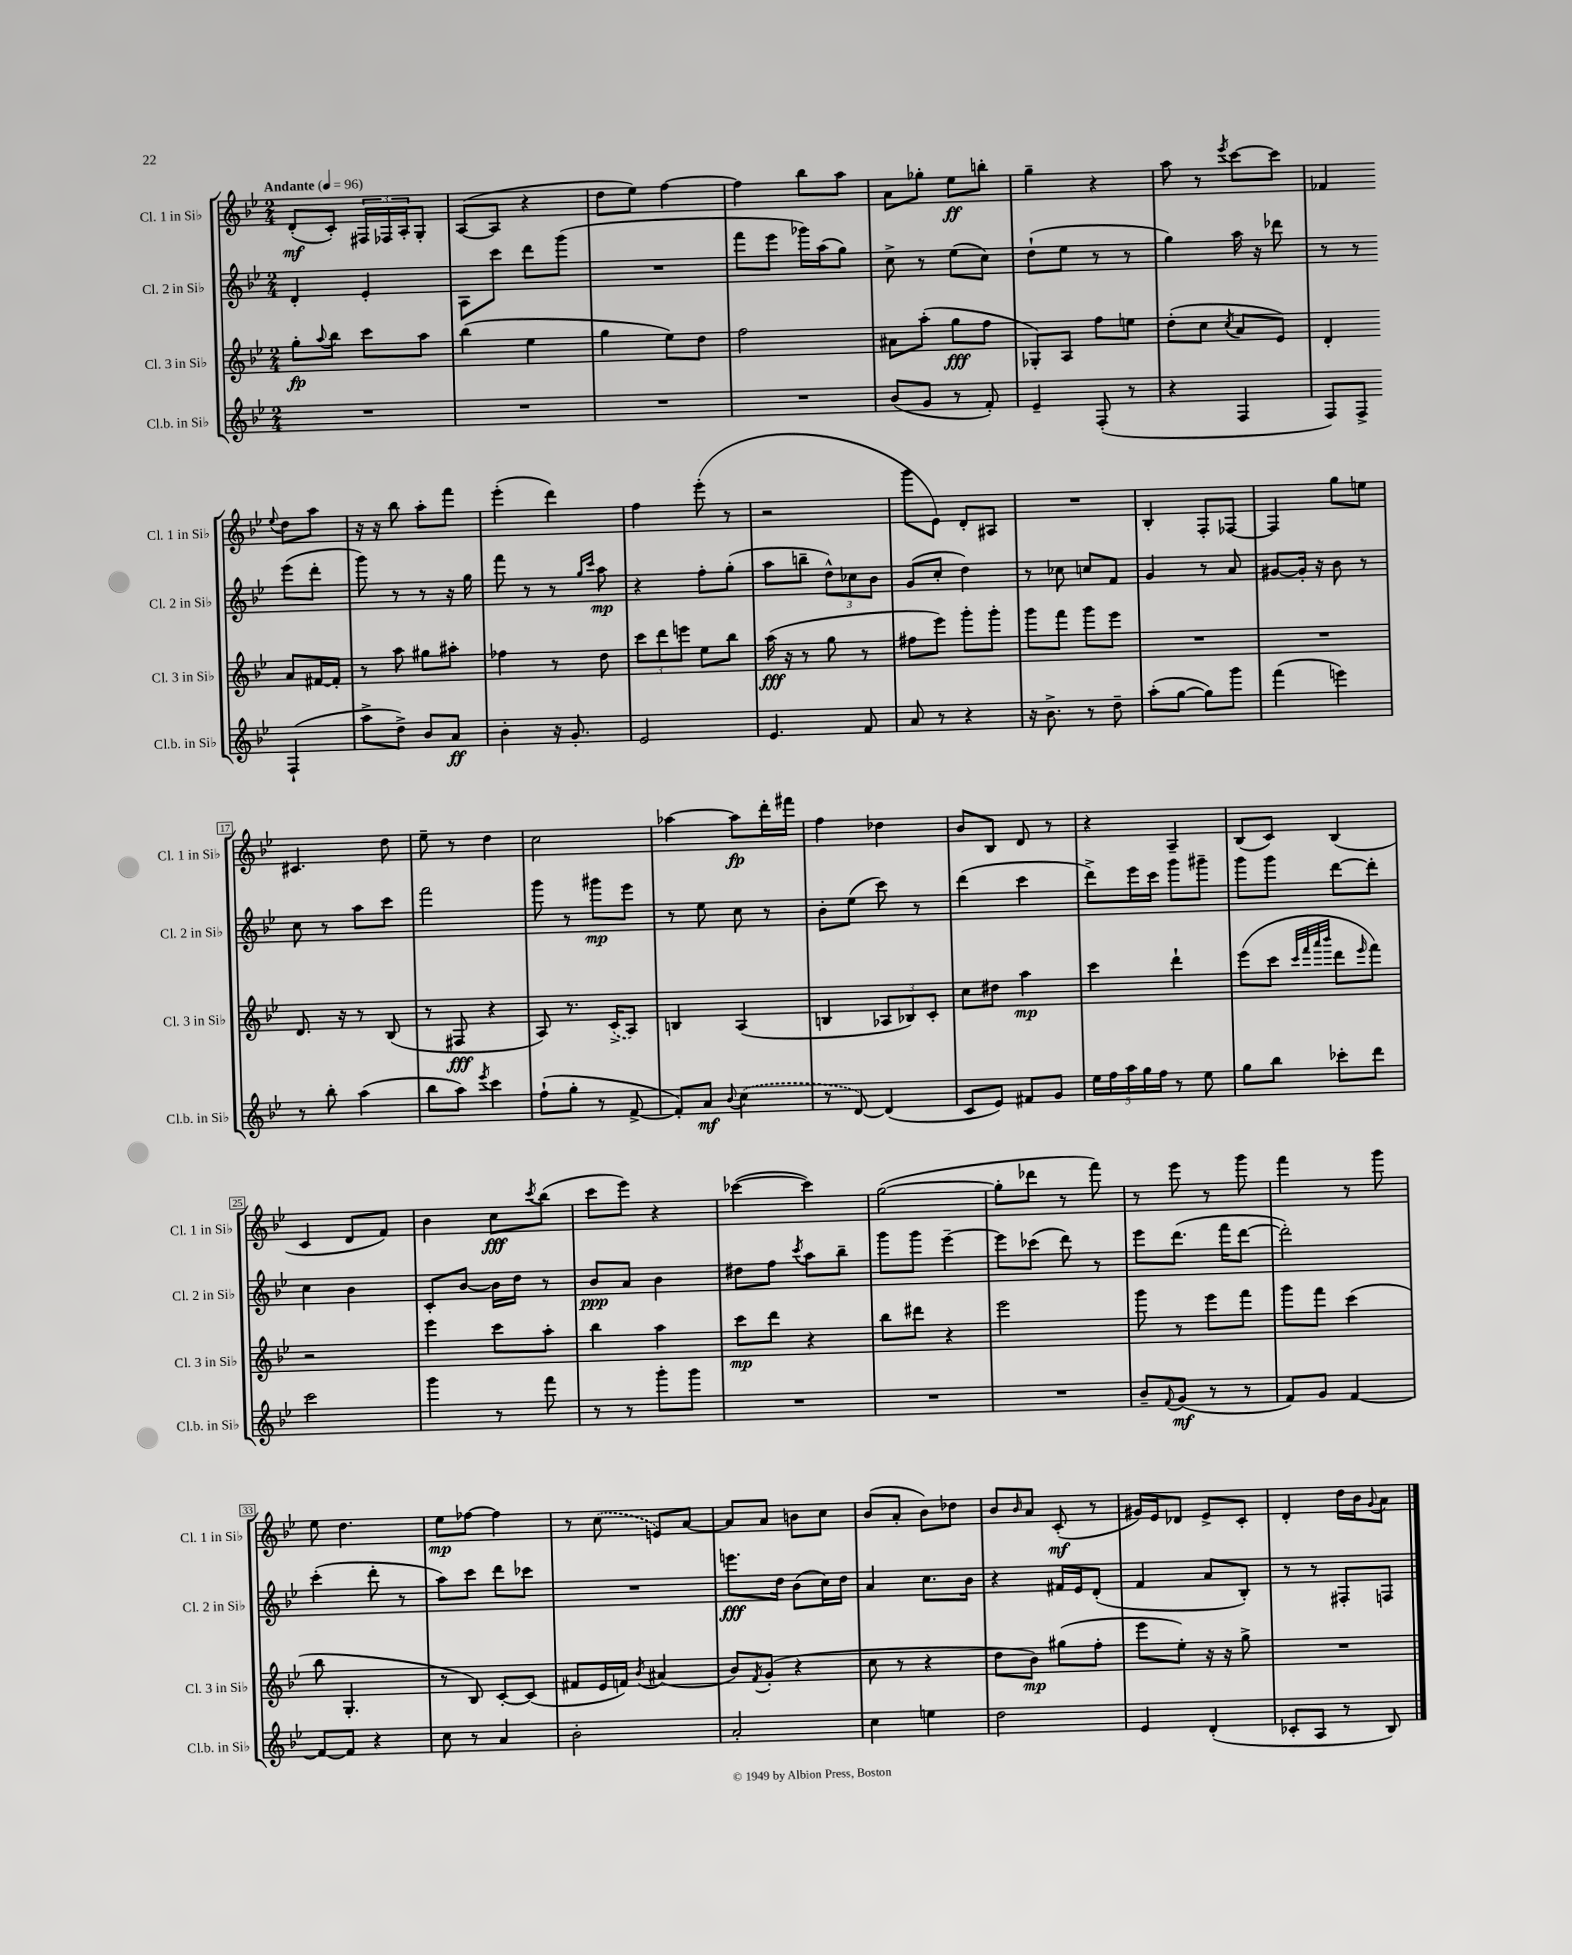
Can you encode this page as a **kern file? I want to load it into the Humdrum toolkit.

**kern	**kern	**kern	**kern
*staff4	*staff3	*staff2	*staff1
*clefG2	*clefG2	*clefG2	*clefG2
*k[b-e-]	*k[b-e-]	*k[b-e-]	*k[b-e-]
*M2/4	*M2/4	*M2/4	*M2/4
*MM96	*MM96	*MM96	*MM96
2r	8gg'\L	4d'/	(8d'/L
.	8qqaa/	.	.
.	8bb-\J	.	8c'/J)
.	8ccc\L	4e-'/	24F#/LL
.	.	.	24F-/
.	.	.	24A'/J
.	8aa\J	.	8G'/J
=	=	=	=
2r	(4bb-\	8A\L	([8A/L
.	.	8ccc\J	8A/]J
.	4ee-\	8ddd\L	4r
.	.	(8ggg\J	.
=	=	=	=
2r	4gg\	2r	8dd\L
.	.	.	8ee-\J)
.	8ee-\L)	.	[4ff\
.	8dd\J	.	.
=	=	=	=
2r	2ff\	8fff\L	4ff\]
.	.	8eee-\J	.
.	.	16ggg-\LL)	8bb-\L
.	.	(16aa\J	.
.	.	8gg\J)	8aa\J
=	=	=	=
(8b-/L	8a#\L	8cc^\	8a\L
8g/J	(8aa'\J	8r	8gg-'\J
8r	8gg\L	(8ee-\L	8ee-\L
8f'/)	8ff\J	8cc\J)	8bb'\J
=	=	=	=
4e-~/	8G-'/L)	(8dd`\L	4gg~\
.	8A/J	8ee-\J	.
(8F'/	8ff\L	8r	4r
8r	8ee\J	8r	.
=	=	=	=
4r	(8dd'\L	4gg\)	8aa\
.	8cc\J	.	8r
.	8qcc/	.	8qeee-/
4F/	8a/L	16aa\	[8ccc\L
.	.	16r	.
.	8e-/J)	8ddd-\	8ccc\]J
=	=	=	=
8F/L)	4d'/	8r	4f-/
8F^/J	.	8r	.
.	.	.	8qqee-/
(4F`/	8a/L	(8eee-\L	8dd\L
.	[16f#/L	8ddd'\J	8aa\J
.	16f#'/]JJ	.	.
=	=	=	=
8aa^\L	8r	8ggg\)	16r
.	.	.	16r
8dd^\J)	8aa\	8r	8bb-\
8b-/L	8gg#\L	8r	8aa'\L
8a/J	8aa#'\J	16r	8fff\J
.	.	16gg\	.
=	=	=	=
4b-'\	4ff-\	8fff\	(4eee-'\
.	.	8r	.
16r	8r	8r	4ddd\)
8.g'/	.	.	.
.	.	16qqgg/LL	.
.	.	16qqccc/JJ	.
.	8dd\	8aa\	.
=	=	=	=
2e-/	12ccc\L	4r	4ff\
.	12ddd\	.	.
.	12eee\J	.	.
.	8ee-\L	8ff'\L	(8eee-'\
.	8bb-\J	(8gg'\J	8r
=	=	=	=
4.e-/	(16aa\	8aa\L	2r
.	16r	.	.
.	8r	8bb~\J	.
.	8gg\	12dd^^\L)	.
.	.	12cc-\	.
8f/	8r	.	.
.	.	12b-\J	.
=	=	=	=
8a/	8ff#\L	(8g/L	8ggg\L
8r	8eee-\J)	8cc'/J	8e-\J)
4r	8ggg'\L	4dd\)	8d'/L
.	8ggg'\J	.	8A#/J
=	=	=	=
16r	8ggg\L	8r	2r
8.b-^\	.	.	.
.	8fff\J	8cc-\	.
8r	8ggg\L	8cc/L	.
8dd~\	8eee-\J	8f/J	.
=	=	=	=
(8aa'\L	2r	4g/	4B-'/
[8gg\J	.	.	.
8gg\]L)	.	8r	8F'/L
8ggg\J	.	8a/	[8F-/J
=	=	=	=
(4fff\	2r	[8g#/L	4F-/]
.	.	16g#'/]Jk	.
.	.	16r	.
4eee\)	.	8b-\	8gg\L
.	.	8r	8ee\J
=	=	=	=
8r	8.d/	8cc\	4.c#/
8bb-'\	.	8r	.
.	16r	.	.
(4aa\	8r	8aa\L	.
.	(8B-/	8ccc\J	8dd\
=	=	=	=
8bb-\L	8r	2fff\	8ee-~\
8aa\J)	8F#/	.	8r
8qeee-/	.	.	.
4ccc\	4r	.	4dd\
=	=	=	=
(8ff`\L	8A/)	8ggg\	2cc\
8gg'\J	8.r	8r	.
8r	.	8ggg#\L	.
.	(16c^/LK	.	.
[8f^/	8A/J)	8eee-\J	.
=	=	=	=
8f'/]L)	4B/	8r	[4aa-\
8a/J	.	8ee-\	.
8qqb-/	.	.	.
(4cc\	(4A/	8cc\	8aa-\]L
.	.	8r	16ddd'\L
.	.	.	16fff#\JJ
=	=	=	=
8r	4B/	8b-'\L	4ff\
[8d/)	.	(8ee-\J	.
(4d/]	12A-/L	8ccc\)	4dd-\
.	12B-/)	.	.
.	.	8r	.
.	12c'/J	.	.
=	=	=	=
8c/L	8cc\L	(4ddd\	8b-/L
8e-/J)	8dd#\J	.	8B-/J
8f#/L	4aa\	4ccc\	8d/
8g/J	.	.	8r
=	=	=	=
20ee-\LL	4ccc\	8ddd^\L)	4r
20ff\	.	.	.
20aa\	.	.	.
.	.	16eee-\L	.
20gg\	.	.	.
.	.	16ccc\JJ	.
20ff\JJ	.	.	.
8r	4ddd`\	8ggg\L	4A~/
8ee-\	.	8ggg#~\J	.
=	=	=	=
8gg\L	(8eee-\L	8ggg\L	(8B-/L
8bb-\J	8ccc\J	8ggg\J	8c/J)
.	32qqccc/LLL	.	.
.	32qqfff/	.	.
.	32qqaaa/	.	.
.	32qqbbb-/JJJ	.	.
8ccc-'\L	8ddd\L	[8ddd\L	(4B-/
.	16qqeee-/	.	.
8ddd\J	8fff\J)	8ddd'\]J	.
=	=	=	=
2ccc\	2r	4cc\	4c/
.	.	4b-\	8d/L
.	.	.	8f/J)
=	=	=	=
4ggg\	4eee-\	8c'/L	4b-\
.	.	[8b-/J	.
8r	8ccc\L	16b-\]LL	8cc\L
.	.	16dd\JJ	.
.	.	.	8qccc/
8fff\	8aa'\J	8r	(8bb-\J
=	=	=	=
8r	4bb-\	8b-/L	8ccc\L
8r	.	8a/J	8eee-\J)
8ggg'\L	4aa\	4b-\	4r
8ggg\J	.	.	.
=	=	=	=
2r	8ccc\L	8dd#\L	([4ccc-\
.	8ddd\J	8ff\J	.
.	.	8qccc/	.
.	4r	8aa\L	4ccc-\])
.	.	8bb-~\J	.
=	=	=	=
2r	8bb-\L	8ggg\L	([2gg\
.	8ddd#\J	8ggg\J	.
.	4r	[4eee-~\	.
=	=	=	=
2r	2eee-\	8eee-\]L	8gg'\]L
.	.	(8ccc-\J	8ddd-\J
.	.	8ddd\)	8r
.	.	8r	8fff\)
=	=	=	=
8b-~/L	8ggg\	8eee-\L	8r
8qqf/	.	.	.
(8g/J	8r	(8.ddd\J	8eee-\
8r	8eee-\L	.	8r
.	.	16fff\LK	.
8r	8fff\J	[8ddd\J	8ggg\
=	=	=	=
8f/L)	8ggg\L	2ddd'\])	4fff\
8g/J	8fff\J	.	.
[4f/	(4ccc\	.	8r
.	.	.	8ggg\
=	=	=	=
8f/_L	8bb-\	(4ccc'\	8ee-\
8f/]J	4.G'/	.	4.dd\
4r	.	8ddd'\	.
.	.	8r	.
=	=	=	=
8cc\	8r	8aa\L)	8ee-\L
8r	8B-/)	8ccc\J	[8ff-\J
4a/	[8c'/L	8ddd\L	4ff-\]
.	(8c/]J	8ccc-\J	.
=	=	=	=
2b-'\	8f#/L	2r	8r
.	16e-/L	.	(8cc\
.	16f/JJ)	.	.
.	8qb-/	.	.
.	(4a#/	.	8e/L)
.	.	.	[8a/J
=	=	=	=
2a'/	8b-/L)	8.eee\L	8a/]L
.	8qf/	.	.
.	(8g'/J	.	8a/J
.	.	16dd\Jk	.
.	4r	(8b-\L	8b\L
.	.	16cc\L)	8cc\J
.	.	16dd\JJ	.
=	=	=	=
4cc\	8cc\	4a/	(8b-/L
.	8r	.	8a'/J
4ee\	4r	8.cc\L	8b-\L)
.	.	.	8dd-\J
.	.	16b-\Jk	.
=	=	=	=
2dd\	8dd\L	4r	8b-/L
.	.	.	16qqb-/
.	8b-\J)	.	8a/J
.	(8gg#\L	16f#/LL	(8c'/
.	.	16e-/J	.
.	8ff'\J	(8d'/J	8r
=	=	=	=
4e-/	8eee-\L	4f/	16g#/LL)
.	.	.	16e-/J
.	8ee-'\J)	.	8d-/J
(4d'/	16r	8a/L	8e-^/L
.	16r	.	.
.	8gg^\	8B-'/J)	8c'/J
=	=	=	=
8c-'/L	2r	8r	4d'/
8A/J	.	8r	.
8r	.	8F#'/L	16dd\LL
.	.	.	16b-\J
.	.	.	8qqg/
8B-/)	.	8F/J	8a\J
==	==	==	==
*-	*-	*-	*-
